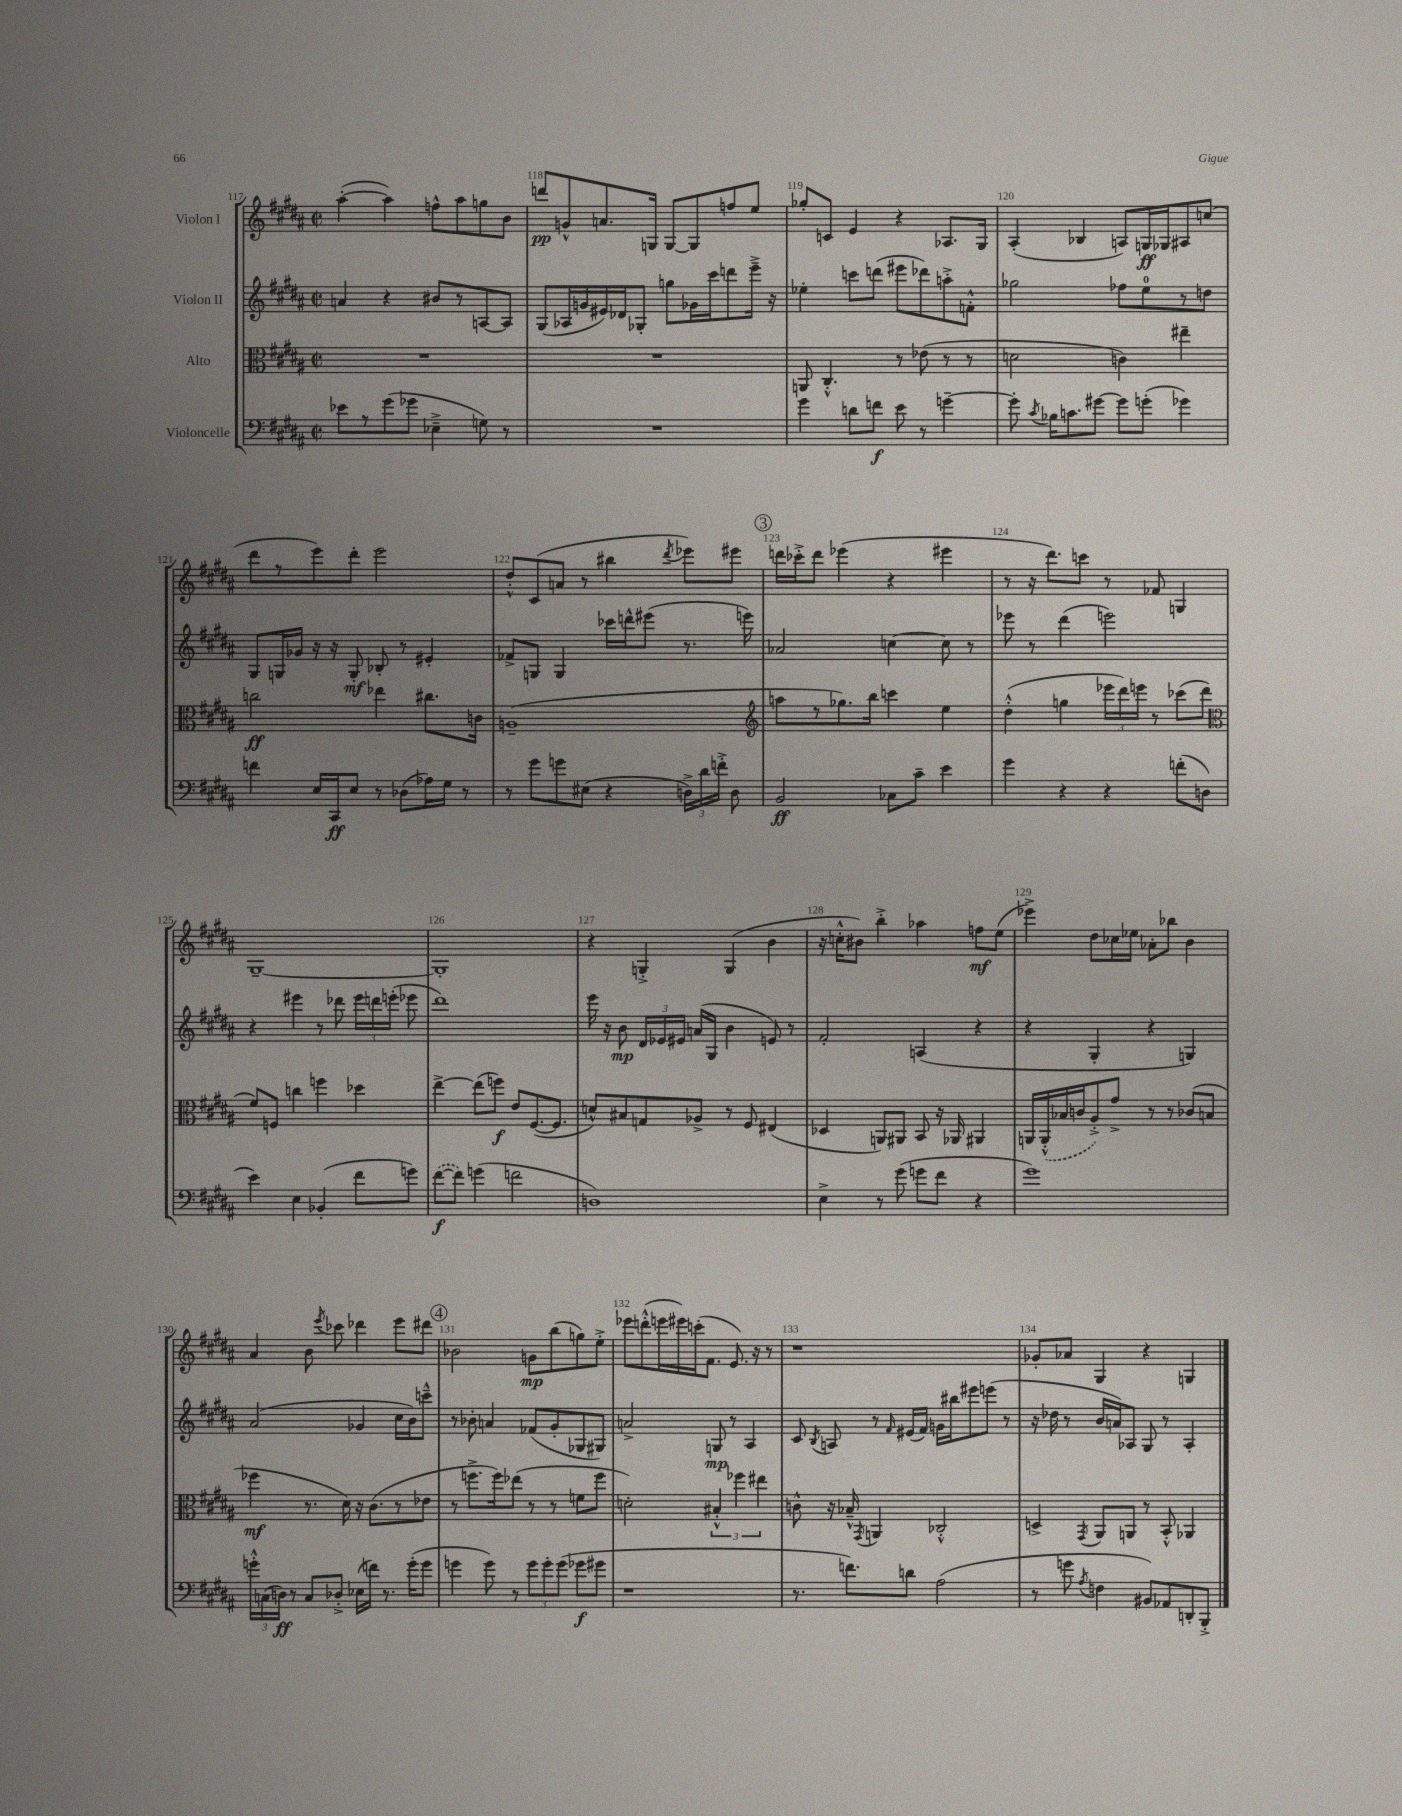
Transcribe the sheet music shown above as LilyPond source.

<<
\new StaffGroup <<
\new Staff = "s0" \with { instrumentName = "Violon I" } {
    \clef treble \key b \major \defaultTimeSignature \time 2/2
    \autoBeamOff ais''4~-.( ais''4) f''8[-^ ais''8 g''8 b'8] |
    d'''8[\pp g'8-^ a'8. g16] g8[~ g8 f''8 e''8] |
    ges''8[-. c'8] e'4 r4 aes8.[ gis16] |
    ais4-.( bes4 a8[) g16\ff ges16 ais8 c''8]( |
    dis'''8[ r8 e'''8) dis'''8]-. e'''2 |
    dis''8[-.-^ cis'8( a'8] r8 bis''4 \acciaccatura { dis'''8 } ees'''8[) eis'''8] |
    \mark \markup { \circle "3" } d'''16[ ces'''16-.-> d'''8] ees'''4( r4 eis'''4 |
    r8 r16 dis'''8.[) c'''8] r8 fes'8 g4 |
    gis1~-- |
    gis1-. |
    r4 g4-.-> g4( b'4 |
    r16 c''16[-.-^ bis'8]) b''4-.-> aes''4 f''8[\mf e''8]( |
    ees'''4->) dis''8[ ces''16 ees''16] aes'8[-. bes''8] b'4 |
    ais'4 b'8 \acciaccatura { e'''8 } ces'''8 des'''4 e'''8[ dis'''8] |
    \mark \markup { \circle "4" } bes'2 g'8[\mp b''8( g''8) e''8]-.-> |
    ees'''8[ d'''8-.-^( e'''16 eis'''16) c'''16-.( fis'8.] e'8.) r16 r8 |
    r1 |
    ges'8[-. aes'8] gis4 r4 g4 \bar "|." |
}
\new Staff = "s1" \with { instrumentName = "Violon II" } {
    \clef treble \key b \major \defaultTimeSignature \time 2/2
    \autoBeamOff a'4 r4 bis'8[ r8 a8~ a8] |
    gis8[( aes16 g'16 eis'16) des'16 ges8]-. g''8[ ges'16 cis'''16 d'''8 e'''16]---> r16 |
    ees''4-. c'''8[ d'''8]( eis'''8[ des'''8) a''8-.-> f'8]-.-^ |
    ges''2 fes''8[ e''8-0 r8 d''8] |
    gis8[ g16 ges'16] r16 r16 g8-.\mf bes8-. r8 eis'4-. |
    fes'8[-> g8] g4 ces'''16[ d'''16-^ eis'''8]( r8. e'''16) |
    \mark \markup { \circle "3" } aes'2 c''4~ c''8 r8 |
    ees'''8 r8 dis'''4( e'''2) |
    r4 eis'''4 r8 des'''8 \tuplet 3/2 { eis'''16[ d'''16 e'''16]-.( } ees'''8 |
    dis'''1) |
    e'''16 r16 b'8\mp \tuplet 3/2 { dis'16[ ees'16 eis'16] } a'16[( gis16] b'4 e'8) r8 |
    fis'2-. a4( r4 |
    r4 gis4-. r4 g4) |
    ais'2( ges'4 cis''16[ b'16) c'''8]---^ |
    \mark \markup { \circle "4" } r8 bes'8-. a'4 fes'8[( gis'8-. ges8 gis8]) |
    a'2-> g8\mp r8 ais4 |
    cis'8 \acciaccatura { b8 } a8 r8 \grace { fis'16 } eis'16[( fis'16]) g'16[ bis''16 eis'''8 e'''8]( r8 |
    r16 des''16 r8 b'16[ a'16) aes8] gis8 r8 aes4-. \bar "|." |
}
\new Staff = "s2" \with { instrumentName = "Alto" } {
    \clef alto \key b \major \defaultTimeSignature \time 2/2
    \autoBeamOff R1 |
    R1 |
    a,8 cis4.-.-^ r8 ees'8( r8 r8 |
    d'2 c'4) eis''4-- |
    c''2\ff ees''4 cis''8.[ c'16] |
    a1--( |
    \mark \markup { \circle "3" } \clef treble a''8[ r8 ges''8.) b''16] c'''4 e''4 |
    dis''4-.-^( g''4 \tuplet 3/2 { ees'''16[ dis'''16) e'''16] } r8 ces'''8[( dis'''8] |
    \clef alto fis'8[) f8] c''4 f''4 des''4 |
    e''4~-> e''8[( f''8]\f) e'8[ fis8.~( fis8.] |
    d'8[-^) bis8 g8 aes8]-> r8 fis8 eis4( |
    des4 a,8[) ais,8] b,8 r16 aes,16 ais,4 |
    a,16[ \once \slurDashed a,16-.-^( bes16 c'16 ais8-.->) gis'8]-> r8 r8 ces'8[( b8] |
    fes''4\mf r8. dis'16) r16 cis'8.[( r8 ees'8] |
    \mark \markup { \circle "4" } r8 f''8.[-> f''16) ees''8]( r8 r8 f'8[ f''8] |
    d'2-.) \tuplet 3/2 { bis4-.-^ fes''4 eis''4 } |
    c'8-^ r16 bes16---^ \acciaccatura { gis,8 } a,4 ces2-.-^ |
    d4-> \acciaccatura { gis,8 } ais,8[ a,8] r8 b,8-.-^ aes,4 \bar "|." |
}
\new Staff = "s3" \with { instrumentName = "Violoncelle" } {
    \clef bass \key b \major \defaultTimeSignature \time 2/2
    \autoBeamOff ees'8[ r8 gis'8( ges'8] ees4---> g8) r8 |
    R1 |
    gis'4 d'8[ f'8]\f e'8 r8 g'4~-- |
    g'8-. \acciaccatura { cis'8 } bes16[ c'8. gis'8]~ gis'8[ g'8]-.( ges'4) |
    f'4 e16[ cis,16\ff e8] r8 des8[( aes16) gis16] r8 |
    r8 gis'8[ g'8 eis8]( r4 \tuplet 3/2 { d16[->) dis'16 f'16]-.-> } d8 |
    \mark \markup { \circle "3" } b,2\ff ces8[ cis'8]-- e'4 |
    gis'4 r4 r4 f'8[-.( d8] |
    e'4) e4 bes,4-.( fis'8[ g'8]) |
    \once \slurDashed fis'8[~\f( fis'8]) g'4( f'2 |
    d1) |
    e4-> r8 gis'8( g'8[ fis'8] r4 |
    gis'1) |
    \tuplet 3/2 { g'16[-.-^ c16( d16]\ff) } r8 c8[ des8]-.-> ees16[( f'16]) r8. g'16[-.( g'8] |
    \mark \markup { \circle "4" } g'4 g'8) r8 \tuplet 3/2 { g'8[ g'8-. g'8]( } ges'8[\f gis'8] |
    r1 |
    r8. f'8.[) d'8] ais2( |
    r8 g'8 \acciaccatura { ais8 } f4 bis,8[) aes,8 d,8-. b,,8]-.-> \bar "|." |
}
>>
>>
\layout { \context { \Score currentBarNumber = #117 \override BarNumber.break-visibility = ##(#f #t #t) barNumberVisibility = #all-bar-numbers-visible } }
